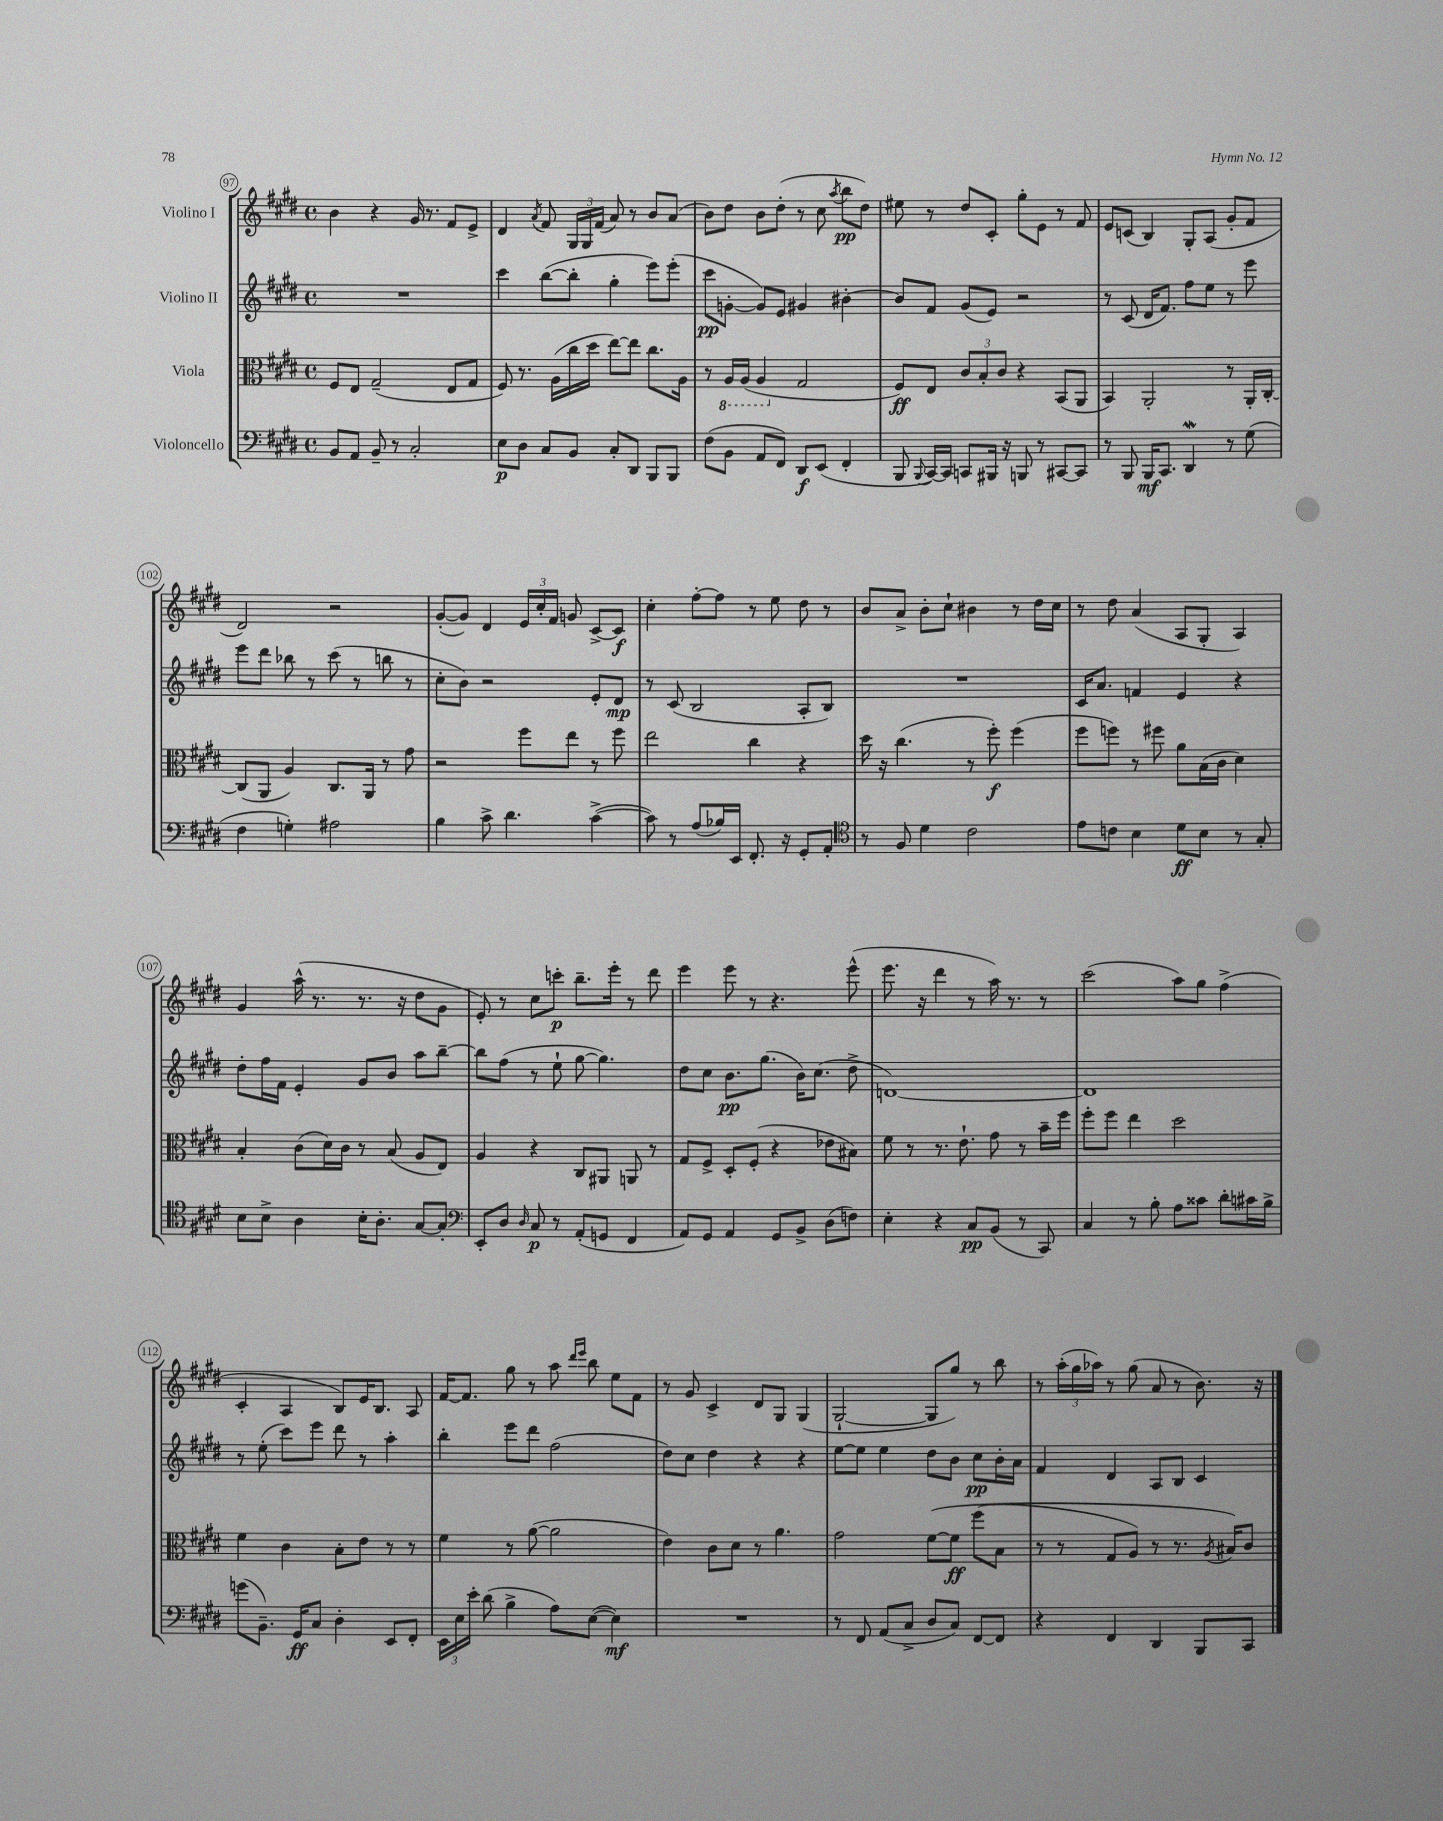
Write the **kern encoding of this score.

**kern	**kern	**kern	**kern
*staff4	*staff3	*staff2	*staff1
*clefF4	*clefC3	*clefG2	*clefG2
*k[f#c#g#d#]	*k[f#c#g#d#]	*k[f#c#g#d#]	*k[f#c#g#d#]
*M4/4	*M4/4	*M4/4	*M4/4
*met(c)	*met(c)	*met(c)	*met(c)
8BB	8F#	1r	4b
8AA	8E	.	.
8BB~	(2G#~	.	4r
8r	.	.	.
2C#'	.	.	16g#
.	.	.	8.r
.	8E	.	8f#
.	8G#	.	8e^
=	=	=	=
8E	8F#)	4ccc#	4d#
8D#	8.r	.	.
.	.	.	8qa
8C#	.	([8bb	8f#
.	(16A	.	.
8BB	16cc#	8bb']	24G#
.	.	.	24G#
.	16dd#	.	.
.	.	.	(24f#
8C#'	[8ee)	4gg#'	8a)
8DD#	8ee]	.	8r
8BBB	8.cc#	8eee)	8b
8BBB	.	(8eee'	(8a
.	16A	.	.
=	=	=	=
(8F#	8r	8ccc#	8b)
8BB	16AA	[8g'	8dd#
.	(16AA	.	.
8AA	4AA	8g])	8b
8FF#)	.	8e	(8dd#'
8DD#	2G#	4g#	8r
(8EE	.	.	8cc#
.	.	.	8qaa
4FF#'	.	[4b#'	8bb
.	.	.	8dd#)
=	=	=	=
8BBB	8F#)	8b#]	8ee#
8qqBBB	.	.	.
[16CC#)	8E	8f#	8r
16CC#]	.	.	.
8CC	12c#	(8g#	8dd#
.	12B'	.	.
16BBB#	.	8e)	8c#'
.	12c#	.	.
16r	.	.	.
8BBB	4r	2r	8gg#'
8r	.	.	8e
[8CC#	(8BB	.	8r
8CC#]	8AA	.	8f#
=	=	=	=
8r	4BB)	8r	8e
8BBB	.	(8c#	(8c
16BBB	2AA'	16d#	4B)
8.CC#	.	8.f#)	.
4DD#	.	8ff#	8G#'
.	.	8ee	(8A
8r	8r	8r	8g#'
(8G#	16AA'	8eee	8f#
.	[16C#'	.	.
=	=	=	=
4F#	(8C#]	8eee	2d#)
.	8AA	8ddd#	.
4G')	4A)	8bb-	.
.	.	8r	.
2A#	8.C#	(8ccc#	2r
.	.	8r	.
.	16AA	.	.
.	8r	8bb	.
.	8g#	8r	.
=	=	=	=
4B	2r	8cc#'	([8g#'
.	.	8b)	8g#])
8c#^	.	2r	4d#
4.d#	.	.	.
.	8ff#	.	24e
.	.	.	24cc#'
.	.	.	24f#
.	8ee	.	8g
([4c#^	8r	8e'	[8c#^
.	8ff#	8d#	8c#]
=	=	=	=
8c#])	2ee	8r	4cc#'
8r	.	(8c#	.
(8A	.	2B	[8ff#'
16B-)	.	.	8ff#]
16EE	.	.	.
8.FF#'	4cc#	.	8r
.	.	.	8ee
16r	.	.	.
8GG#'	4r	8A'	8dd#
8AA'	.	8B)	8r
=	=	=	=
*clefC4	*	*	*
8r	16dd#	1r	8b
.	16r	.	.
8F#	(4.cc#	.	8a^
4d#	.	.	8b'
.	.	.	8cc#`
2c#	8r	.	4b#
.	8ff#')	.	.
.	(4ff#	.	8r
.	.	.	16dd#
.	.	.	16cc#
=	=	=	=
8e	8ff#	16c#	8r
.	.	8.a	.
8c	8ff)	.	8dd#
4B	8r	4f	(4a
.	8ff#	.	.
8d#	8a	4e	8A
8B	(16B	.	8G#'
.	16c#	.	.
8r	4d#)	4r	4A)
8G#'	.	.	.
=	=	=	=
8B	4B'	8dd#'	4g#
8B^	.	16ff#	.
.	.	16f#	.
4A	(8c#	4e'	(16aa^^
.	.	.	8.r
.	16d#)	.	.
.	16c#	.	.
16B'	8r	8g#	8.r
8.A'	.	.	.
.	(8B	8b	.
.	.	.	16r
[8G#	8A	8aa	8dd#
8G#']	8E)	[8bb~	8g#
=	=	=	=
*clefF4	*	*	*
8EE'	4A	8bb]	8e')
8D#	.	(8ff#	8r
16qqD#	.	.	.
8C#	4r	8r	8cc#
8r	.	8ee`	8ccc'
(8AA'	8C#	[8gg#	8.bb~
8GG	8AA#	4.gg#])	.
.	.	.	16eee'
4FF#	8AA	.	8r
.	8r	.	8ddd#
=	=	=	=
8AA)	8G#	8dd#	4eee
8GG#	8F#^	8cc#	.
4AA	8D#'	8.b	8eee
.	(8F#'	.	8r
.	.	(8.gg#	.
8GG#	4r	.	4.r
8BB^	.	16b)	.
.	.	(8.cc#	.
(8D#	8e-	.	.
8F)	8B#)	8dd#^	(8eee^^
=	=	=	=
4E'	8f#	[1d)	8.eee
.	8r	.	.
.	.	.	16r
4r	8.r	.	4ddd#
.	8.e`	.	.
8C#	.	.	8r
(8BB	8g#	.	16aa)
.	.	.	8.r
8r	8r	.	.
8CC#)	16b~	.	8r
.	16ff#	.	.
=	=	=	=
4C#	8ff#'	1d]	(2ccc#
.	8ff#	.	.
8r	4ee	.	.
8B'	.	.	.
8A	2dd#	.	8aa)
8c##	.	.	8gg#
8d#'	.	.	(4ff#^
16c#	.	.	.
16B^	.	.	.
=	=	=	=
(8g	4f#	8r	4c#'
8.BB~)	.	(8ee'	.
.	4c#	8ccc#)	4A
16GG#	.	.	.
8C#	.	8eee	.
4D#'	8B'	8ddd#	8B)
.	8e	8r	16e
.	.	.	8.B
8EE	8r	4aa'	.
8FF#'	8r	.	8A
=	=	=	=
24EE	4f#	4bb'	[16f#
24E	.	.	.
.	.	.	8.f#]
24e'	.	.	.
(8d#	.	.	.
4B^	8r	8eee	8gg#
.	([8a	8ddd#	8r
8A)	2a]	(2ff#	8aa
.	.	.	16qqddd#
.	.	.	16qqeee
([8E	.	.	8bb
4E])	.	.	8ee
.	.	.	8f#
=	=	=	=
1r	4e)	8dd#)	8r
.	.	8cc#	8g#
.	8c#	4dd#	4c#^
.	8d#	.	.
.	8r	4r	8d#
.	4.a	.	8G#
.	.	4r	(4G#
=	=	=	=
8r	2g#	[8ee	[2G#`
8FF#	.	8ee]	.
(8AA	.	4ee	.
8C#^	.	.	.
8D#	&([8f#	8dd#	8G#]
8C#)	8f#]	8b	8gg#)
[8FF#	(8ff#	8cc#	8r
8FF#]	8B	16b'	8bb
.	.	16a	.
=	=	=	=
4r	8r	4f#	8r
.	8r	.	(24aa'
.	.	.	24gg#
.	.	.	24aa-)
4FF#	8G#	4d#	8r
.	8A)	.	(8gg#
4DD#	8r	8A	8a
.	8.r	8B	8r
8BBB	.	4c#	8.b)
.	8qA	.	.
.	16B#&)	.	.
8CC#	8c#	.	.
.	.	.	16r
==	==	==	==
*-	*-	*-	*-
